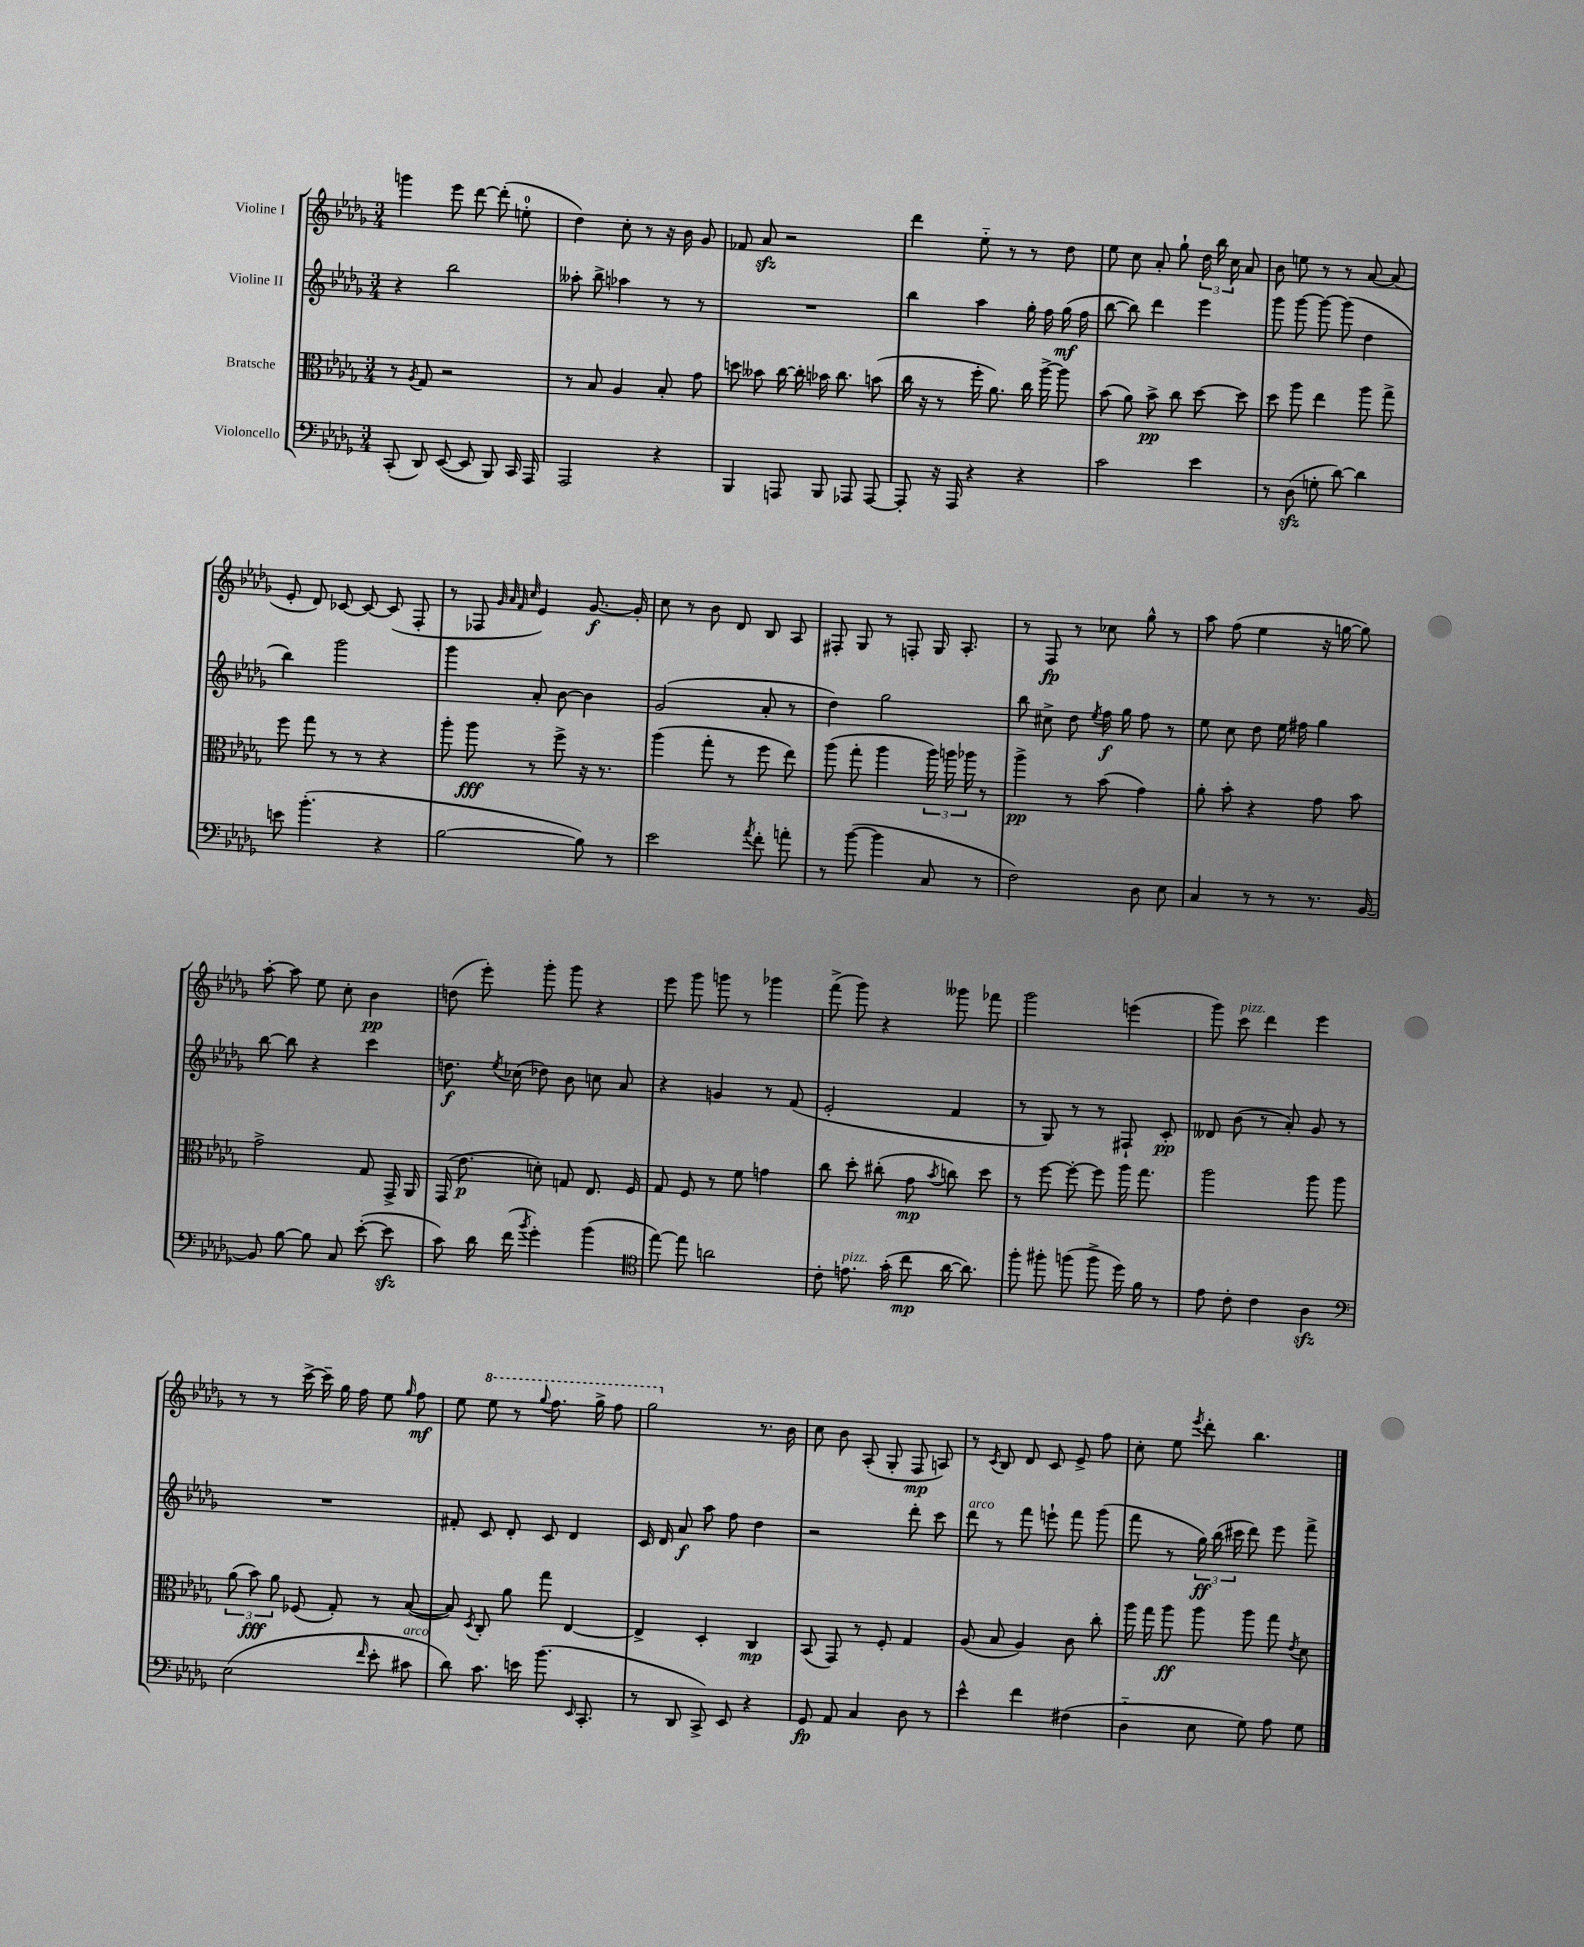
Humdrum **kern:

**kern	**kern	**kern	**kern
*staff4	*staff3	*staff2	*staff1
*clefF4	*clefC3	*clefG2	*clefG2
*k[b-e-a-d-g-]	*k[b-e-a-d-g-]	*k[b-e-a-d-g-]	*k[b-e-a-d-g-]
*M3/4	*M3/4	*M3/4	*M3/4
(8CC'/	8r	4r	4ggg\
.	8qA-/	.	.
8DD-/)	8G-/	.	.
([8EE-/	2r	2bb-\	8eee-\
8EE-/]	.	.	[8ddd-\
8BBB-/)	.	.	(8ddd-'\]
16CC/	.	.	8ee'\
16AAA-/	.	.	.
=	=	=	=
2AAA-/	8r	8aa--'\	4dd-\)
.	8B-/	8bb-^\	.
.	4A-/	4aa-\	8cc'\
.	.	.	8r
4r	8B-'/	8r	16r
.	.	.	16b-\
.	8g-\	8r	8g-/
=	=	=	=
4BBB-/	8dd\	2.r	8f-/
.	8b--\	.	8a-/
8AAA/	[16cc\	.	2r
.	16cc'\]	.	.
8BBB-/	16b-\	.	.
.	8.cc\	.	.
8AAA-/	.	.	.
[8AAA-/	(8b\	.	.
=	=	=	=
8AAA-'/]	16cc\	4bb-\	4ddd-\
.	16r	.	.
16r	8r	.	.
16AAA-/	.	.	.
4r	16ff'\	4aa-\	8ee-'~\
.	8.a-\)	.	.
.	.	.	8r
4r	16cc\	16gg-'\	8r
.	[16aa-^\	16ff\	.
.	8aa-\]	(16gg-\	8dd-\
.	.	16ff\	.
=	=	=	=
2c\	(8b-\	[8bb-\	8ee-\
.	8a-\)	8bb-\])	8cc\
.	8b-^\	4ddd-\	8a-'/
.	8cc\	.	8gg-`\
4e-\	[8dd-\	4eee-\	24dd-\
.	.	.	24bb-\
.	.	.	24cc\
.	8dd-\]	.	8a-/
=	=	=	=
8r	8dd-\	8ggg-\	8b-\
(8D-\	8aa-\	[8ggg-\	8ee\
8G'\	4ee-\	8ggg-\_	8r
[8d-\)	.	(8ggg-\]	8r
4d-\]	8aa-\	4dd-\	[8a-/
.	8gg-^\	.	(8a-/]
=	=	=	=
8e\	8ff\	4bb-\)	8e-'/
(4.b-'\	8gg-\	.	8d-/)
.	8r	2ggg-\	[8c-/
.	8r	.	8c-/_
4r	4r	.	(8c-/]
.	.	.	8F'/
=	=	=	=
[2B-\	8aa-'\	4ggg-\	8r
.	8aa-\	.	8F-/
.	.	.	32qqg-/
.	.	.	32qqa-/
.	.	.	32qqf/
.	.	.	32qqcc/
.	8r	8a-'/	4e-/)
.	8ff^\	[8b-\	.
8B-\])	16r	4b-\]	[8.g-/
.	8.r	.	.
8r	.	.	.
.	.	.	16g-'/]
=	=	=	=
2e-\	(4aa-\	(2g-/	8cc\
.	.	.	8r
.	8gg-'\	.	8b-\
.	8r	.	8d-/
8qa-/	.	.	.
8f'\	8ff\	8a-'/	8B-/
8a'\	8ee-\)	8r	8A-/
=	=	=	=
8r	(8aa-\	4dd-\)	8F#'/
([8b-\	8gg-'\	.	8G-/
4b-\]	4aa-\	2gg-\	8r
.	.	.	8F'/
8C/	24aa-\)	.	16G-/
.	24aa\	.	.
.	.	.	8.A-'/
.	24aa-\	.	.
8r	8r	.	.
=	=	=	=
2F\)	4aa-^\	8bb-\	8r
.	.	8cc#^\	8F/
.	8r	8dd-\	8r
.	.	8qee-/	.
.	(8b-\	16ff\	8cc-\
.	.	16gg-\	.
8D-\	4g-\)	8ff\	8gg-^^\
8E-\	.	8r	8r
=	=	=	=
4C/	8a-'\	8ee-\	8aa-\
.	8b-'\	8cc\	(8ff\
8r	4r	8dd-\	4ee-\
8r	.	16ee-\	.
.	.	16ff#\	.
8.r	8g-\	4gg-\	16r
.	.	.	[16gg\
.	8b-\	.	8gg\])
[16BB-/	.	.	.
=	=	=	=
8BB-/]	2g-^\	[8bb-\	[8aa-'\
[8B-\	.	8bb-\]	8aa-\]
8B-\]	.	4r	8ee-\
8C/	.	.	8cc'\
([8e-'\	8G-/	4ccc\	4b-\
8e-\]	16GG-^/	.	.
.	16AA-/	.	.
=	=	=	=
8c\)	(16GG-/	8.dd\	(8dd\
.	8.e-\	.	.
16d-\	.	.	8eee-'\)
.	.	8qee-/	.
(16f\	.	(16cc-\	.
8qb-/	.	.	.
4g-'\)	8d'\)	8dd-\)	8ggg-'\
.	8G/	8b-\	8ggg-\
(4b-\	8.E-/	8cc\	4r
.	.	8a-/	.
.	16F/	.	.
=	=	=	=
*clefC4	*	*	*
[8ee-\)	8G-/	4r	8eee-\
8ee-\]	8F/	.	8ggg-\
2a\	8r	4g/	8ggg\
.	8f\	.	8r
.	4g\	8r	4ggg-\
.	.	(8f/	.
=	=	=	=
8c'\	8cc\	2e-'/	(8fff^\
8.e\	8dd-'\	.	8ggg-\)
.	(8cc#'\	.	4r
(16g-'\	.	.	.
8cc\	8g-\	.	.
.	8qb-/	.	.
[16a-\	8cc\)	4f/	8ggg--\
8.a-\])	.	.	.
.	8dd-\	.	8fff-\
=	=	=	=
8ff'\	8r	8r	2ggg-\
8ff#'\	[8ff\	8G-/)	.
(8ff\	8ff'\_	8r	.
8ff^\	8ff\]	8r	.
16dd-\)	16aa-\	8F#`/	(4eee\
16f\	8.gg-\	.	.
8r	.	8c'/	.
=	=	=	=
8e-\	2aa-\	8d--/	8ggg-\)
8c'\	.	(8b-\	8ccc\
4c\	.	8r	4ddd-\
.	.	8a-'/)	.
4A-\	8aa-\	8g-/	4eee-\
.	8aa-\	8r	.
=	=	=	=
*clefF4	*	*	*
(2E-\	(12a-\	2.r	8r
.	12b-\)	.	.
.	.	.	8r
.	12a-\	.	.
.	(8F-/	.	[16ccc^\
.	.	.	16ccc~\]
.	8G-'/)	.	16gg-\
.	.	.	16ff\
16qqf/	.	.	.
8e-'\	8r	.	8ee-\
.	.	.	16qqgg-/
8c#\	([8B-/	.	8ff\
=	=	=	=
8d-\)	8B-/])	8f#'/	8ee-\
.	8qD-/	.	.
8.c\	8C'/	8c/	8eee-\
.	8a-\	8d-'/	8r
16e\	.	.	.
.	.	.	8qqggg-/
(8.b-\	8gg-\	8c/	8.fff\
.	[4E-/	4d-/	.
16qqEE-/	.	.	.
8.CC'/	.	.	16ggg-^\
.	.	.	8fff\
=	=	=	=
8r	4E-^/]	16c/	2ggg-\
.	.	16d-/	.
8DD-/	.	8a-/	.
8CC^/)	4D-'/	8aa-\	.
8EE-/	.	8ff\	.
4r	4C/	4dd-\	8.r
.	.	.	16b-\
=	=	=	=
8GG-/	(8BB-/	2r	8cc\
8AA-/	8GG-/)	.	8b-\
4C/	8r	.	(8A-'/
.	8F'/	.	8G-'/
8D-\	4G-/	8ddd-'\	8F/
8r	.	8ccc\	8A/)
=	=	=	=
4e-^^\	(8A-/	8ddd-\	8r
.	.	.	8qc/
.	8B-/	8r	8B-/
4f\	4A-/)	8fff\	8d-/
.	.	8eee`\	8c/
(4F#\	8c\	8fff\	8e-^/
.	8cc'\	(8ggg-\	8ff\
=	=	=	=
4D-'~\	16aa-\	8fff\	8cc'\
.	16gg-\	.	.
.	8aa-\	8r	8ee-\
.	.	.	8qeee-/
8E-\	8aa-\	24gg-\)	8ddd-'\
.	.	(24bb-\	.
.	.	24ccc#\	.
8G-\)	8aa-\	8ddd-\)	4.bb-\
8A-\	8gg-\	8eee-\	.
.	8qe-/	.	.
8G-\	8d-\	8fff^\	.
==	==	==	==
*-	*-	*-	*-
